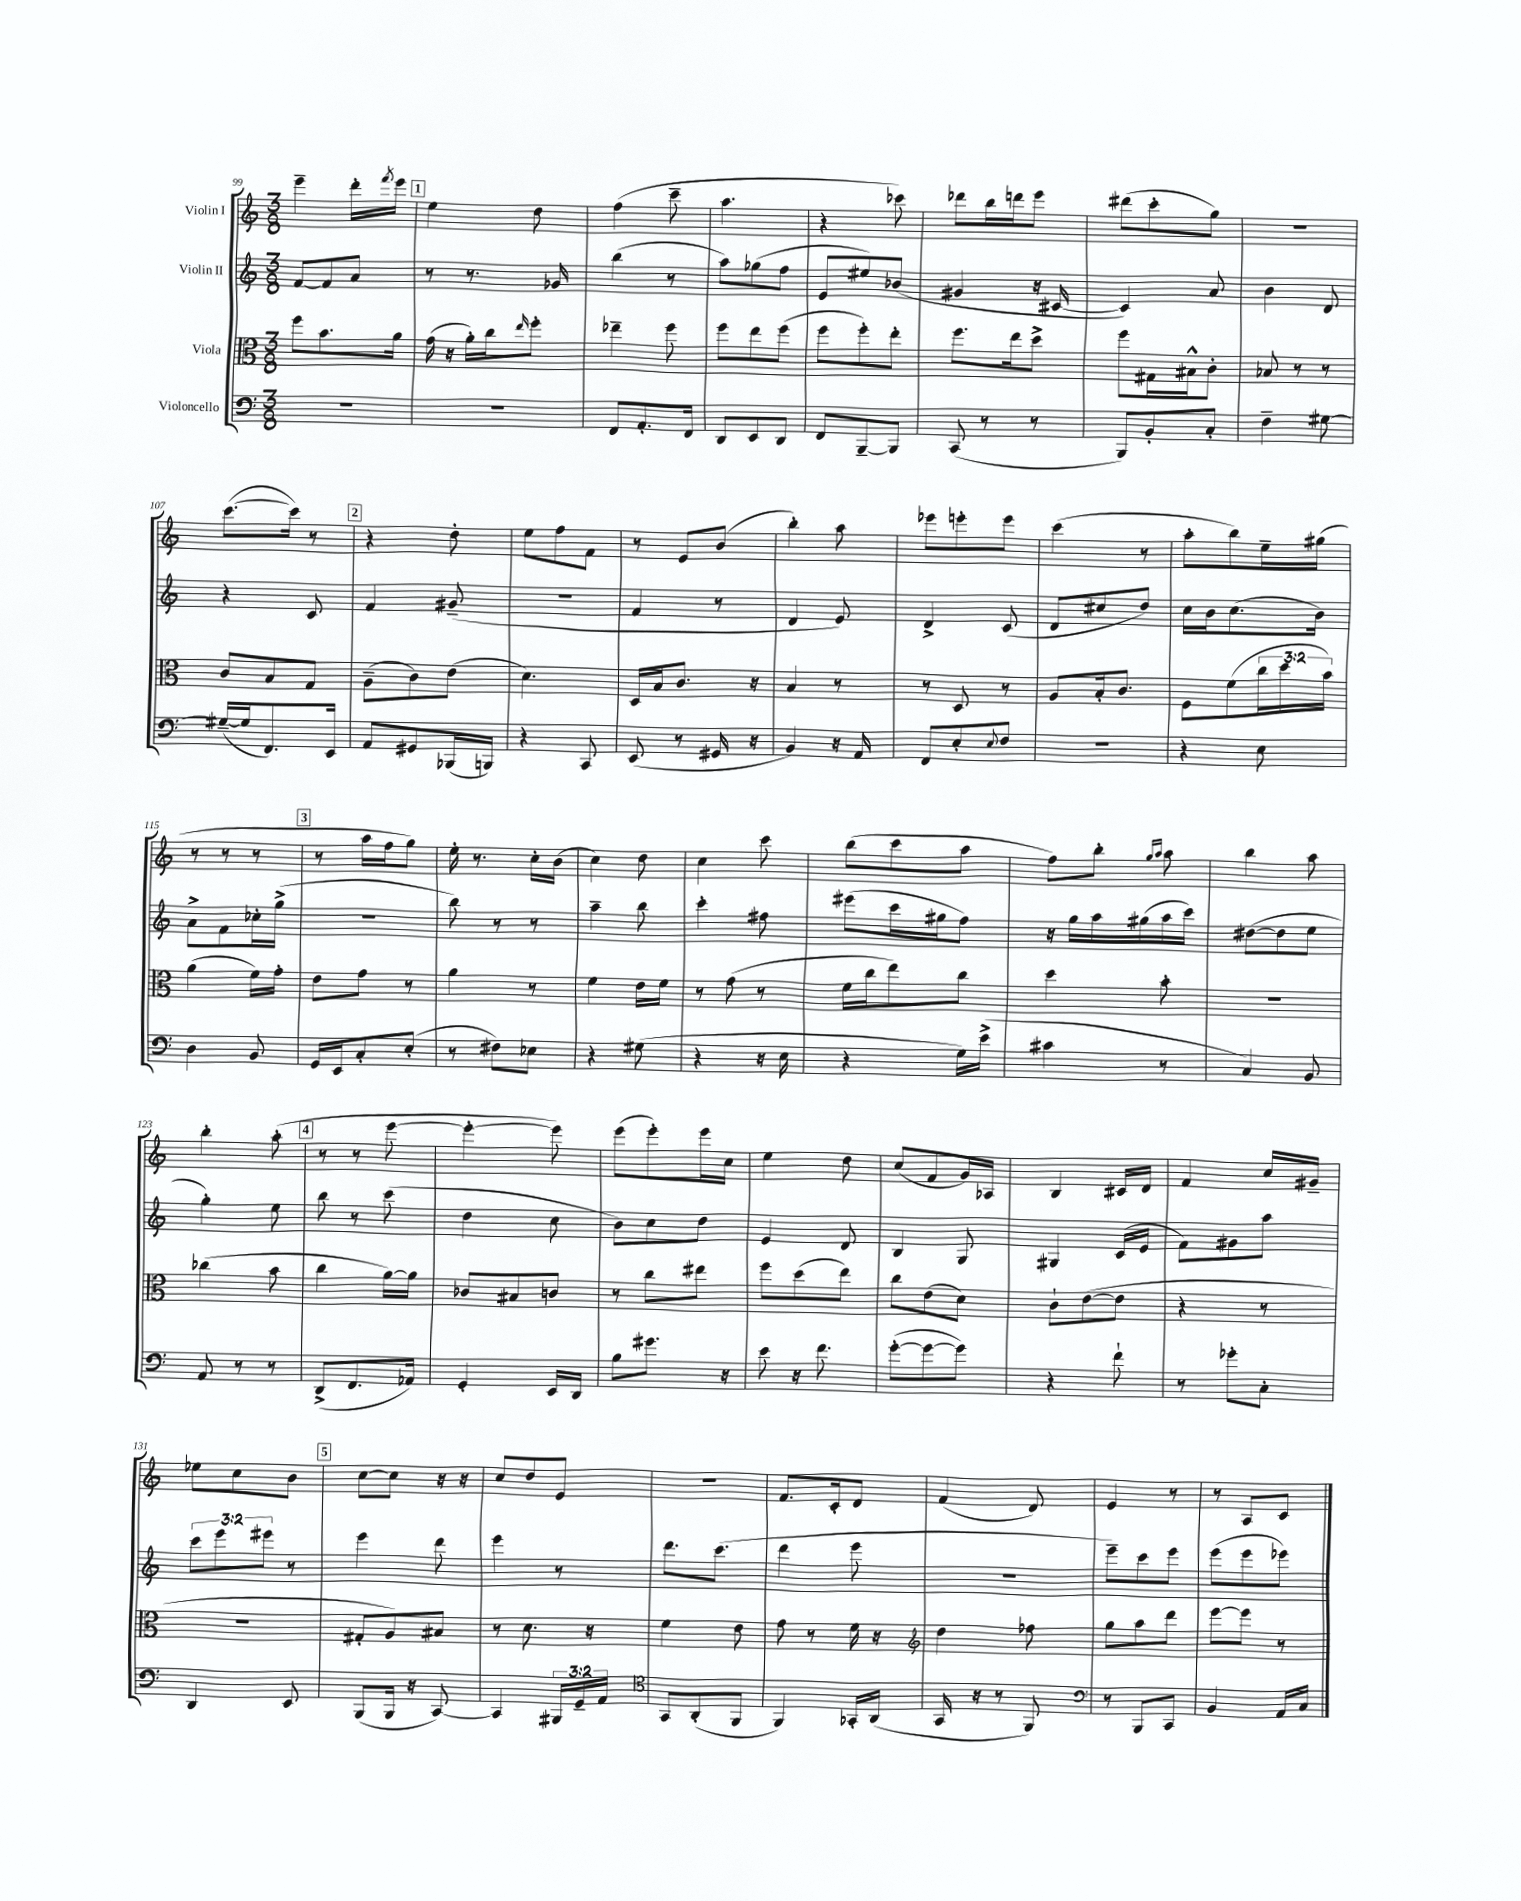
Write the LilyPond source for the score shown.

<<
\new StaffGroup <<
\new Staff = "s0" \with { instrumentName = "Violin I" } {
    \clef treble \key c \major \numericTimeSignature \time 3/8
    e'''4-- d'''16-. \acciaccatura { f'''8 } e'''16 |
    \mark \markup { \box "1" } e''4 d''8 |
    f''4( c'''8-- |
    a''4. |
    r4 ces'''8) |
    des'''8 b''16 d'''16 e'''8 |
    dis'''8( c'''8-. g''8) |
    R4. |
    c'''8.~( c'''16) r8 |
    \mark \markup { \box "2" } r4 d''8-. |
    e''8 f''8 f'8 |
    r8 e'8 b'8( |
    b''4-.) a''8 |
    ees'''8 e'''8-. e'''8 |
    c'''4( r8 |
    a''8-. b''8) e''16-- gis''16( |
    r8 r8 r8 |
    \mark \markup { \box "3" } r8 a''16 f''16 g''8) |
    e''16-. r8. c''16-. b'16( |
    c''4) d''8 |
    c''4 c'''8 |
    b''8( c'''8 a''8 |
    f''8) b''8-. \grace { g''16 a''16 } a''8 |
    b''4 a''8 |
    b''4-. a''8-.( |
    \mark \markup { \box "4" } r8 r8 e'''8~ |
    e'''4~-. e'''8) |
    e'''8( e'''8-.) e'''16 c''16 |
    e''4 d''8 |
    c''8( f'8 g'16) aes16 |
    b4 cis'16 d'16 |
    f'4 c''16 gis'16-- |
    ees''8 c''8 b'8 |
    \mark \markup { \box "5" } c''8~ c''8 r16 r16 |
    c''8 d''8 e'8 |
    r4. |
    f'8. c'16-. d'8 |
    f'4( d'8) |
    e'4 r8 |
    r8 a8 c'8 \bar "|." |
}
\new Staff = "s1" \with { instrumentName = "Violin II" } {
    \clef treble \key c \major \numericTimeSignature \time 3/8 \override Staff.TupletNumber.text = #tuplet-number::calc-fraction-text
    f'8~ f'8 a'8 |
    \mark \markup { \box "1" } r8 r8. ges'16 |
    b''4( r8 |
    a''8) ges''8( f''8 |
    e'8 eis''8) bes'8( |
    gis'4 r16 cis'16~ |
    cis'4) a'8 |
    b'4 d'8 |
    r4 c'8 |
    \mark \markup { \box "2" } f'4 gis'8--( |
    R4. |
    f'4 r8 |
    d'4 e'8) |
    d'4-> c'8( |
    d'8 cis''8 d''8) |
    c''16 b'16 c''8.( b'16) |
    a'8-> f'8 ces''16-. g''16->( |
    \mark \markup { \box "3" } R4. |
    b''8) r8 r8 |
    a''4-- b''8 |
    c'''4-. fis''8 |
    eis'''8( c'''16 gis''16 f''8) |
    r16 g''16 a''16 gis''16( a''16 c'''16) |
    dis''8~( dis''8 e''8 |
    g''4-.) e''8 |
    \mark \markup { \box "4" } b''8 r8 c'''8( |
    d''4 c''8 |
    b'8) c''8 d''8 |
    e'4 d'8 |
    b4 g8 |
    gis4 c'16( e'16 |
    f'8) gis'8 a''8 |
    \tuplet 3/2 { c'''8 e'''8 eis'''8 } r8 |
    \mark \markup { \box "5" } e'''4 d'''8 |
    e'''4 r8 |
    d'''8. c'''8.( |
    d'''4 e'''8 |
    R4. |
    e'''8--) c'''8 e'''8 |
    e'''8( e'''8 ees'''8) \bar "|." |
}
\new Staff = "s2" \with { instrumentName = "Viola" } {
    \clef alto \key c \major \numericTimeSignature \time 3/8 \override Staff.TupletNumber.text = #tuplet-number::calc-fraction-text
    f''8 b'8. a'16 |
    \mark \markup { \box "1" } g'16( r16 a'16-.) c''16 \grace { e''16 } f''8-. |
    ees''4-- f''8 |
    f''8 e''8 f''8( |
    f''8 f''8-.) e''8-. |
    f''8. e''16 d''8-> |
    f''8 gis16 bis16-^ c'8-. |
    bes8 r8 r8 |
    c'8 b8 g8 |
    \mark \markup { \box "2" } a8--( c'8) e'8( |
    d'4.) |
    d16 b16 c'8. r16 |
    b4 r8 |
    r8 d8 r8 |
    a8 b16-. c'8. |
    f8 f'8( \tuplet 3/2 { c''16 d''16 b'16) } |
    a'4( f'16) g'16-. |
    \mark \markup { \box "3" } e'8 g'8 r8 |
    a'4 r8 |
    f'4 e'16 f'16 |
    r8 g'8( r8 |
    f'16 c''16 e''8) c''8 |
    d''4 b'8-. |
    R4. |
    ces''4( b'8 |
    \mark \markup { \box "4" } c''4 a'16~) a'16 |
    ces'8 bis8 c'8 |
    r8 c''8 eis''8 |
    f''8 d''8( e''8) |
    c''8 e'8( d'8) |
    c'8-! e'8~( e'8 |
    r4 r8 |
    R4. |
    \mark \markup { \box "5" } gis8-. a8) bis8 |
    r8 d'8. r16 |
    f'4 e'8 |
    g'8 r8 f'16 r16 |
    \clef treble d''4 fes''8 |
    g''8 a''8 d'''8 |
    e'''8~ e'''8 r8 \bar "|." |
}
\new Staff = "s3" \with { instrumentName = "Violoncello" } {
    \clef bass \key c \major \numericTimeSignature \time 3/8 \override Staff.TupletNumber.text = #tuplet-number::calc-fraction-text
    R4. |
    \mark \markup { \box "1" } R4. |
    f,8 a,8.-. f,16 |
    d,8 e,8 d,8 |
    f,8 b,,8~-- b,,8 |
    c,8( r8 r8 |
    b,,8) b,8-. c8-. |
    f4-- gis8~ |
    gis16~--( gis16 f,8.) e,16 |
    \mark \markup { \box "2" } a,8 gis,8 bes,,16( b,,16) |
    r4 c,8 |
    e,8( r8 gis,16 r16 |
    b,4) r16 a,16 |
    f,8 e8-. \appoggiatura { e8 } f8 |
    R4. |
    r4 e8 |
    d4 b,8 |
    \mark \markup { \box "3" } g,16 e,16 c8-. e8-.( |
    r8 fis8) ees8 |
    r4 gis8( |
    r4 r16 e16 |
    r4 g16) e'16->( |
    cis'4 r8 |
    c4) b,8 |
    a,8 r8 r8 |
    \mark \markup { \box "4" } d,8->( f,8. aes,16) |
    g,4-. e,16 d,16 |
    b8 gis'8. r16 |
    e'8 r16 f'8. |
    g'8~-.( g'8~ g'8) |
    r4 f'8-! |
    r8 ges'8-. c8-. |
    d,4 e,8 |
    \mark \markup { \box "5" } b,,8( b,,16 r16 c,8~) |
    c,4 \tuplet 3/2 { bis,,16 g,16-- a,16 } |
    \clef tenor g,8 a,8-.( f,8 |
    f,4) ges,16-. a,16( |
    g,16 r16 r8 f,8) |
    \clef bass r8 b,,8 c,8 |
    b,4 a,16 c16 \bar "|." |
}
>>
>>
\layout { \context { \Score currentBarNumber = #99 } }
